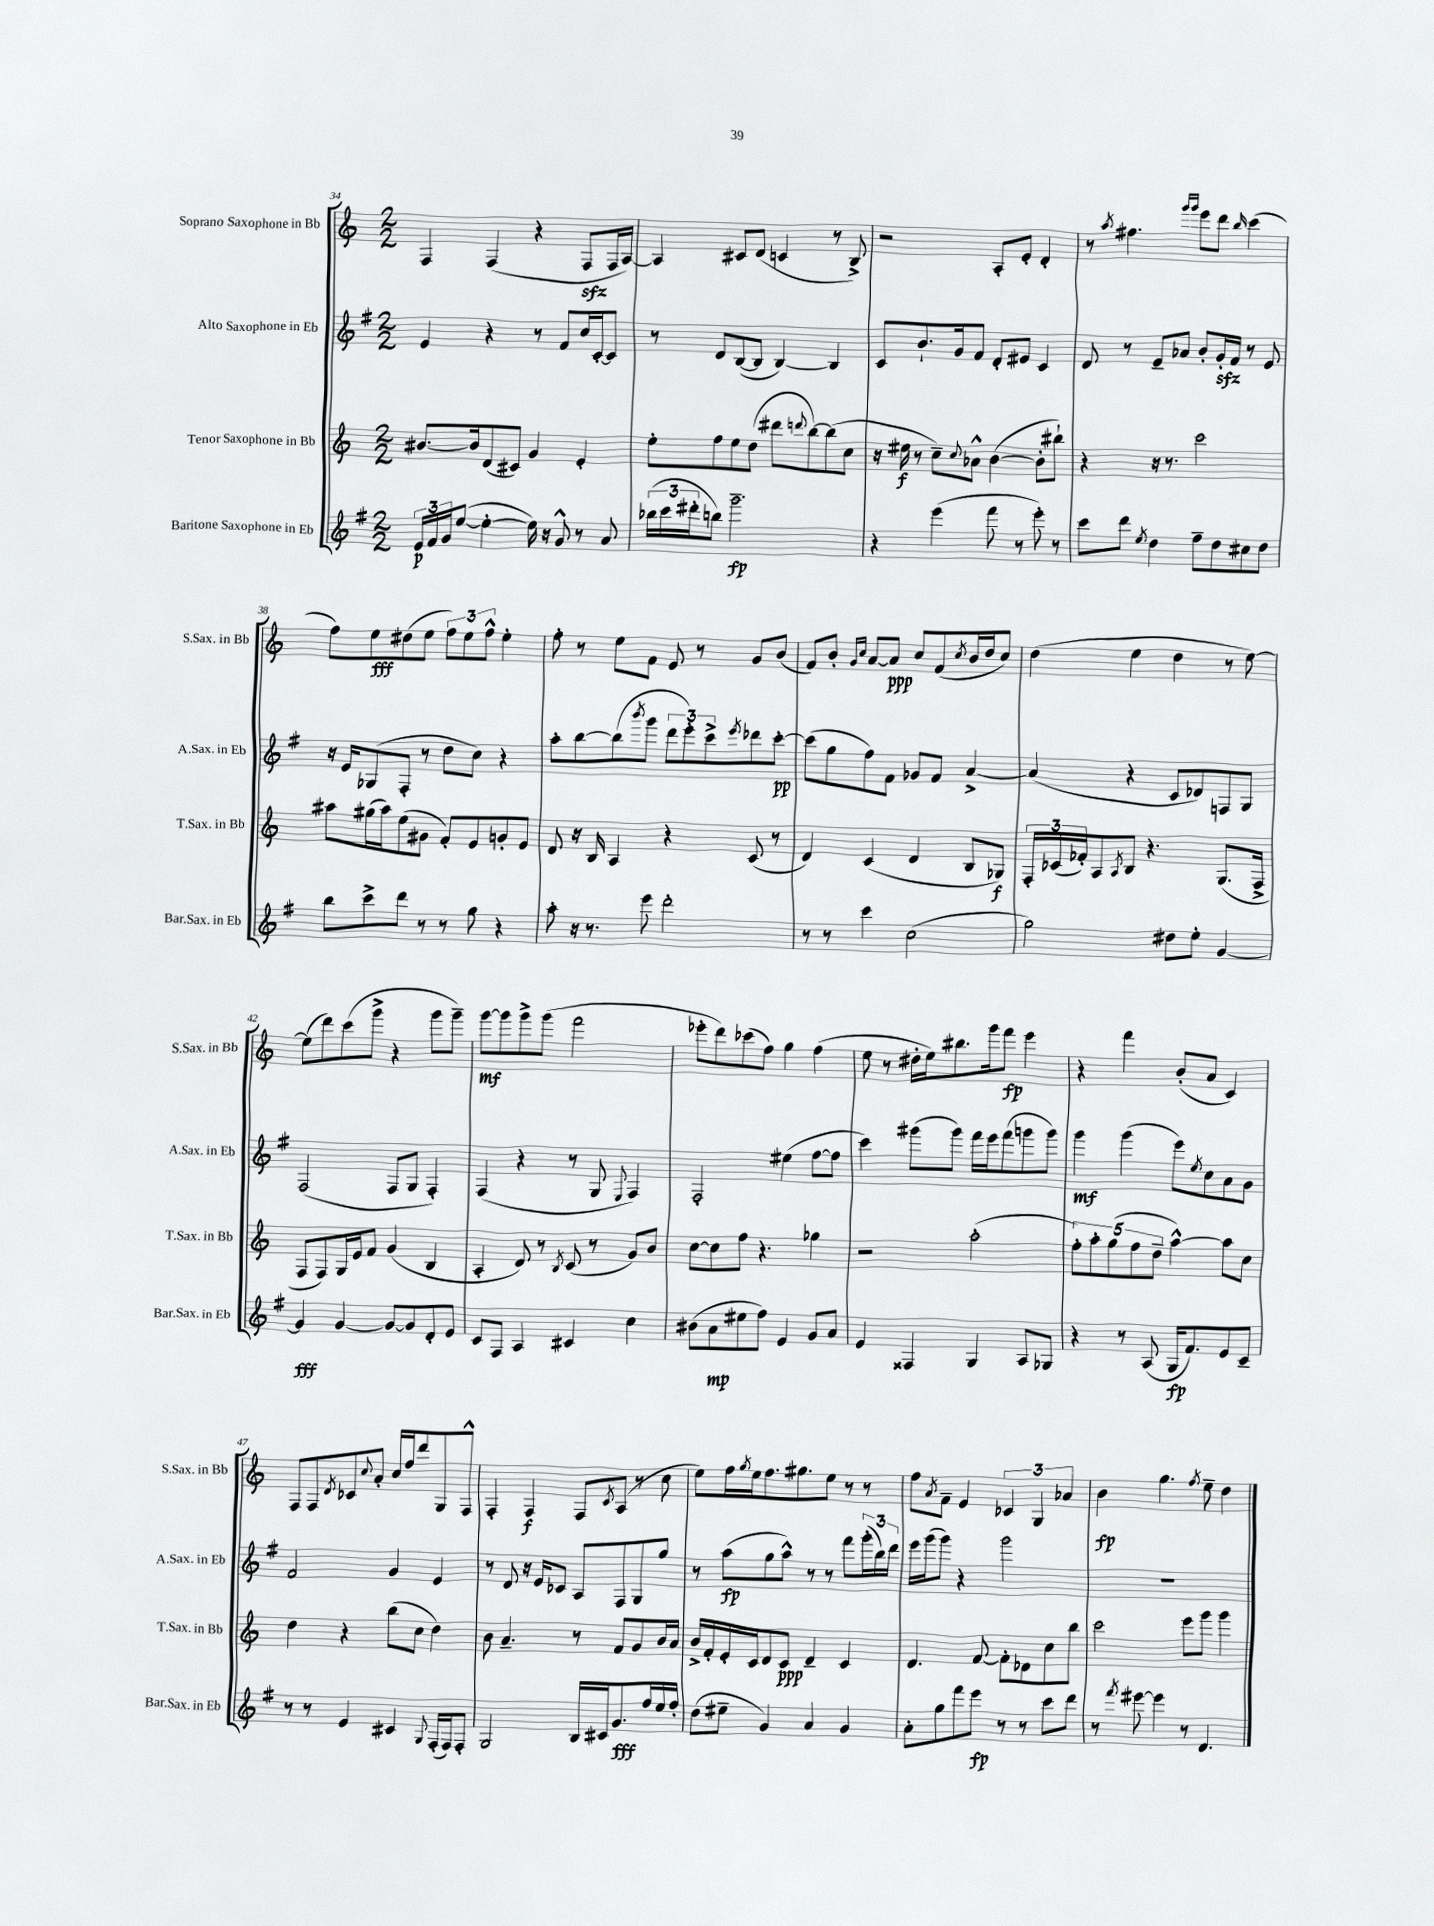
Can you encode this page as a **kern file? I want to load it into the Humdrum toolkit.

**kern	**dynam	**kern	**dynam	**kern	**dynam	**kern	**dynam
*part4	*part4	*part3	*part3	*part2	*part2	*part1	*part1
*staff4	*staff4	*staff3	*staff3	*staff2	*staff2	*staff1	*staff1
*I"Baritone Saxophone in Eb	*	*I"Tenor Saxophone in Bb	*	*I"Alto Saxophone in Eb	*	*I"Soprano Saxophone in Bb	*
*I'Bar.Sax. in Eb	*	*I'T.Sax. in Bb	*	*I'A.Sax. in Eb	*	*I'S.Sax. in Bb	*
*clefG2	*	*clefG2	*	*clefG2	*	*clefG2	*
*k[f#]	*	*k[]	*	*k[f#]	*	*k[]	*
*M2/2	*	*M2/2	*	*M2/2	*	*M2/2	*
=34	=34	=34	=34	=34	=34	=34	=34
24e/LL	p	[8.b#X/L	.	4e/	.	4F/	.
24f#/	.	.	.	.	.	.	.
24g/J	.	.	.	.	.	.	.
([8ee/J	.	.	.	.	.	.	.
.	.	16b#/k]	.	.	.	.	.
4ee'\_	.	(8d/	.	4r	.	(4F/	.
.	.	8c#X/J)	.	.	.	.	.
16ee\])	.	4g/	.	8r	.	4r	.
16r	.	.	.	.	.	.	.
8g^^/	.	.	.	8f#/L	.	.	.
8r	.	4e'/	.	16cc/L	.	8Fzz/L	.
.	.	.	.	[16c'/J	.	.	.
8a/	.	.	.	8c/J]	.	16F/L	.
.	.	.	.	.	.	[16A/JJ)	.
=35	=35	=35	=35	=35	=35	=35	=35
(24bb-X\LL	.	8ee'\L	.	8r	.	4A/]	.
24ccc\	.	.	.	.	.	.	.
24ddd#X'\J	.	.	.	.	.	.	.
8bbn\J)	.	8ff\	.	8d/L	.	.	.
2.ggg~\	fp	8ee\	.	([8B/	.	8c#X/L	.
.	.	(8dd\J	.	8B/J]	.	(8d/J	.
.	.	8ddd#X\L	.	[4B/)	.	4cn/	.
.	.	8qqdddn/	.	.	.	.	.
.	.	[8bb\)	.	.	.	.	.
.	.	(8bb\]	.	4B/]	.	8r	.
.	.	8cc\J	.	.	.	8B^/)	.
=36	=36	=36	=36	=36	=36	=36	=36
4r	.	16r	.	8c/L	.	2r	.
.	.	16ee#X\	f	.	.	.	.
.	.	8r	.	8.b`/	.	.	.
(4eee\	.	8cc~\L)	.	.	.	.	.
.	.	.	.	16g/k	.	.	.
.	.	8qqcc/	.	.	.	.	.
.	.	8a-X^^\J	.	8f#/J	.	.	.
8fff#\	.	([4b\	.	8d'/L	.	8A'/L	.
8r	.	.	.	8e#X/J	.	8e'/J	.
8eee'\)	.	8b'\L]	.	4c/	.	4d'/	.
8r	.	8bb#X`\J)	.	.	.	.	.
=37	=37	=37	=37	=37	=37	=37	=37
8ccc\L	.	4r	.	8d/	.	8r	.
.	.	.	.	.	.	8qaa/	.
8ddd\J	.	.	.	8r	.	4.ff#X\	.
8qee/	.	.	.	.	.	.	.
4dd\	.	16r	.	8e~/L	.	.	.
.	.	8.r	.	.	.	.	.
.	.	.	.	8a-X/J	.	.	.
.	.	.	.	.	.	16qqggg/LL	.
.	.	.	.	.	.	16qqggg/JJ	.
8ff#~\L	.	2ccc\	.	8b'/L	.	8eee\L	.
8dd\	.	.	.	16gzz'/L	.	8ddd\J	.
.	.	.	.	16f#/JJ	.	.	.
.	.	.	.	.	.	16qqbb/	.
8cc#X\	.	.	.	8r	.	(4ccc\	.
8dd\J	.	.	.	8e/	.	.	.
!!LO:LB:g=z
=38	=38	=38	=38	=38	=38	=38	=38
8bb\L	.	8aa#X\L	.	16r	.	8ff\L)	.
.	.	.	.	16e/KL	.	.	.
8ccc^\	.	(16gg#X\L	.	(8G-X/	.	8ee\	fff
.	.	16aa#\J)	.	.	.	.	.
8ddd\J	.	(8ee\	.	8F#'/J	.	(8dd#X\	.
8r	.	8g#X\J	.	8r	.	8ee\J	.
8r	.	8f'/L)	.	8dd\L	.	12ff\L)	.
.	.	.	.	.	.	12ee\	.
8gg\	.	8e/	.	8cc\J)	.	.	.
.	.	.	.	.	.	12ff^^\J	.
4r	.	8gn'/	.	4r	.	4ee'\	.
.	.	8e/J	.	.	.	.	.
=39	=39	=39	=39	=39	=39	=39	=39
8aa'\	.	8d/	.	8aa'\L	.	8ff'\	.
16r	.	16r	.	[8bb\	.	8r	.
8.r	.	16B/	.	.	.	.	.
.	.	4A/	.	(8bb\]	.	8ee\L	.
.	.	.	.	8qbbb/	.	.	.
8eee\	.	.	.	8ggg\J	.	8f\J	.
2ddd'\	.	4r	.	12ddd\L	.	8e/	.
.	.	.	.	12eee'\)	.	.	.
.	.	.	.	.	.	8r	.
.	.	.	.	12ccc^\	.	.	.
.	.	.	.	8qeee/	.	.	.
.	.	(8c/	.	8ddd-X\	.	8g/L	.
.	.	8r	.	[8ccc'\J	pp	(8b/J	.
=40	=40	=40	=40	=40	=40	=40	=40
8r	.	4d/)	.	(8ccc\L]	.	8f/L)	.
8r	.	.	.	8gg\	.	8b'/J	.
.	.	.	.	.	.	16qqg/LL	.
.	.	.	.	.	.	16qqcc/JJ	.
4ccc\	.	(4c/	.	8ff#\)	.	[8a/L	.
.	.	.	.	8f#\J	.	8a/J]	ppp
(2cc\	.	4d/	.	8g-X/L	.	8cc/L	.
.	.	.	.	8f#/J	.	(8f/	.
.	.	.	.	.	.	8qcc/	.
.	.	8B/L	.	[4a^/	.	16b/L	.
.	.	.	.	.	.	16dd/J	.
.	.	8G-X/J)	f	.	.	8cc/J)	.
=41	=41	=41	=41	=41	=41	=41	=41
2gg\)	.	24F'/LL	.	(4a/]	.	(4dd\	.
.	.	(24c-X/	.	.	.	.	.
.	.	24f-X'/J)	.	.	.	.	.
.	.	8A/	.	.	.	.	.
.	.	8qA/	.	.	.	.	.
.	.	8B/J	.	4r	.	4ee\	.
.	.	4.r	.	.	.	.	.
8dd#X\L	.	.	.	8c/L	.	4dd\	.
8ee'\J	.	.	.	8d-X/)	.	.	.
[4g/	.	(8.G/L	.	8Fn/	.	8r	.
.	.	.	.	8G/J	.	[8ee\)	.
.	.	16F^/Jk	.	.	.	.	.
!!LO:LB:g=z
=42	=42	=42	=42	=42	=42	=42	=42
4g/]	fff	8F/L	.	(2F#/	.	(8ee\L]	.
.	.	8F/)	.	.	.	8ddd\)	.
[4g/	.	16G/L	.	.	.	(8ccc\	.
.	.	16e/J	.	.	.	.	.
.	.	8f/J	.	.	.	8ggg^\J	.
8g/L_	.	(4g/	.	8F#/L	.	4r	.
8g/]	.	.	.	8G/J	.	.	.
8d'/	.	4B/	.	4F#'/)	.	8ggg\L	.
8e/J	.	.	.	.	.	8ggg~\J)	.
=43	=43	=43	=43	=43	=43	=43	=43
8c/L	.	4A'/	.	(4F#/	.	[8ggg\L	mf
8F#/J	.	.	.	.	.	8ggg\]	.
4A/	.	8d/)	.	4r	.	8ggg^\	.
.	.	8r	.	.	.	(8ggg\J	.
.	.	8qB/	.	.	.	.	.
4c#X/	.	(8c/	.	8r	.	2fff\	.
.	.	8r	.	8G/	.	.	.
.	.	.	.	8qqE/	.	.	.
4cc\	.	8g/L)	.	4F#/)	.	.	.
.	.	8b/J	.	.	.	.	.
=44	=44	=44	=44	=44	=44	=44	=44
(8b#X\L	.	[8cc\L	.	2F#'/	.	8eee-X'\L	.
8a\	mp	8cc\]	.	.	.	8ddd\)	.
8ee#X\	.	8ff\J	.	.	.	(8ccc-X\	.
8ff#\J)	.	4.r	.	.	.	8ff\J)	.
4e/	.	.	.	(4ee#X\	.	4gg\	.
8g/L	.	4gg-X\	.	[8ff#\L	.	(4ff\	.
8a/J	.	.	.	8ff#\J]	.	.	.
=45	=45	=45	=45	=45	=45	=45	=45
4e/	.	2r	.	4ccc\)	.	8ee\	.
.	.	.	.	.	.	8r	.
4F##X/	.	.	.	(8ggg#X\L	.	16dd#X'\LL	.
.	.	.	.	.	.	16ee\J)	.
.	.	.	.	8ggg#\J)	.	8.bb#X\	.
4G/	.	(2aa'\	.	16fff#\LL	.	.	.
.	.	.	.	16eee\J	.	16ggg\k	.
.	.	.	.	(8fff#\	.	8fff\J	fp
8A/L	.	.	.	8gggn\	.	4eee\	.
8G-X/J	.	.	.	8ggg\J)	.	.	.
=46	=46	=46	=46	=46	=46	=46	=46
4r	.	10ff'\L)	.	4ggg\	mf	4r	.
.	.	10aa'\	.	.	.	.	.
.	.	(10gg\	.	.	.	.	.
8r	.	.	.	(4ggg\	.	4fff\	.
.	.	10ff\	.	.	.	.	.
(8A/	.	.	.	.	.	.	.
.	.	10dd~\J	.	.	.	.	.
16G/KL	fp	[4aa^^\)	.	8eee\L)	.	(8b'/L	.
8.f#/)	.	.	.	.	.	.	.
.	.	.	.	8qee/	.	.	.
.	.	.	.	8cc\	.	8a/J	.
8e/	.	8aa\L]	.	8a\	.	4c/)	.
8c~/J	.	8cc\J	.	8g\J	.	.	.
!!LO:LB:g=z
=47	=47	=47	=47	=47	=47	=47	=47
8r	.	4dd\	.	2f#/	.	8F/L	.
8r	.	.	.	.	.	8F/	.
.	.	.	.	.	.	8qd/	.
4e/	.	4r	.	.	.	8c-X/	.
.	.	.	.	.	.	8qqcc/	.
.	.	.	.	.	.	8a'/J	.
4c#X/	.	(8bb\L	.	4g/	.	16cc/LL	.
.	.	.	.	.	.	16ff/J	.
.	.	8cc\J	.	.	.	8ddd/	.
8qqG/	.	.	.	.	.	.	.
(16F#'/LL	.	4dd\)	.	4e/	.	8G/	.
16F#/J)	.	.	.	.	.	.	.
8F#'/J	.	.	.	.	.	8F^^/J	.
=48	=48	=48	=48	=48	=48	=48	=48
2G/	.	8b\	.	8r	.	4F'/	.
.	.	4.a~/	.	8d/	.	.	.
.	.	.	.	16r	.	4F/	f
.	.	.	.	16e/KL	.	.	.
.	.	.	.	8c-X/J	.	.	.
16B/LL	.	8r	.	8A/L	.	8F/L	.
16c#X/J	.	.	.	.	.	.	.
.	.	.	.	.	.	8qc/	.
8.g/	fff	8f/L	.	8F#/	.	(8A/J	.
.	.	8g/	.	8G/	.	8r	.
16ff#/L	.	.	.	.	.	.	.
16ee/	.	16b/L	.	8gg/J	.	8cc\	.
16ff#'/JJ	.	16a/JJ	.	.	.	.	.
=49	=49	=49	=49	=49	=49	=49	=49
(8dd\L	.	16b^/LL	.	8r	.	8ee\L)	.
.	.	16f'/	.	.	.	.	.
8ee#X~\J	.	16e'/	.	(8aa\L	fp	16ff\L	.
.	.	.	.	.	.	8qgg/	.
.	.	16c/J	.	.	.	16ee\J	.
4g/)	.	8d/	.	8gg\	.	8.ff\	.
.	.	8c/J	ppp	8aa^^\J)	.	.	.
.	.	.	.	.	.	8.gg#X\	.
4a/	.	4d~/	.	8r	.	.	.
.	.	.	.	8r	.	8ee\J	.
4g/	.	4c/	.	8fff#\L	.	8r	.
.	.	.	.	(24ggg'\L	.	8r	.
.	.	.	.	24bb\)	.	.	.
.	.	.	.	24ddd\JJ	.	.	.
=50	=50	=50	=50	=50	=50	=50	=50
8a'\L	.	4.d/	.	16eee\LL	.	8ff\L	.
.	.	.	.	(16ggg\J	.	.	.
.	.	.	.	.	.	8qa/	.
8gg\	.	.	.	8ggg\J)	.	8f~\J	.
8fff#\	.	.	.	4r	.	4e/	.
8eee\J	fp	[8f/	.	.	.	.	.
8r	.	8f'\L]	.	2ggg\	.	6c-X/	.
8r	.	8d-X\	.	.	.	.	.
.	.	.	.	.	.	6G/	.
8ccc\L	.	8cc\	.	.	.	.	.
.	.	.	.	.	.	6a-X/	.
8ddd\J	.	8bb\J	.	.	.	.	.
=51	=51	=51	=51	=51	=51	=51	=51
8r	.	2ccc\	.	1r	.	4b\	fp
8qfff#/	.	.	.	.	.	.	.
[8eee#X\	.	.	.	.	.	.	.
4eee#\]	.	.	.	.	.	4.gg\	.
8r	.	8eee\L	.	.	.	.	.
.	.	.	.	.	.	8qff/	.
4.d/	.	8ggg\J	.	.	.	8ee~\	.
.	.	4ggg\	.	.	.	4dd\	.
==	==	==	==	==	==	==	==
*-	*-	*-	*-	*-	*-	*-	*-
